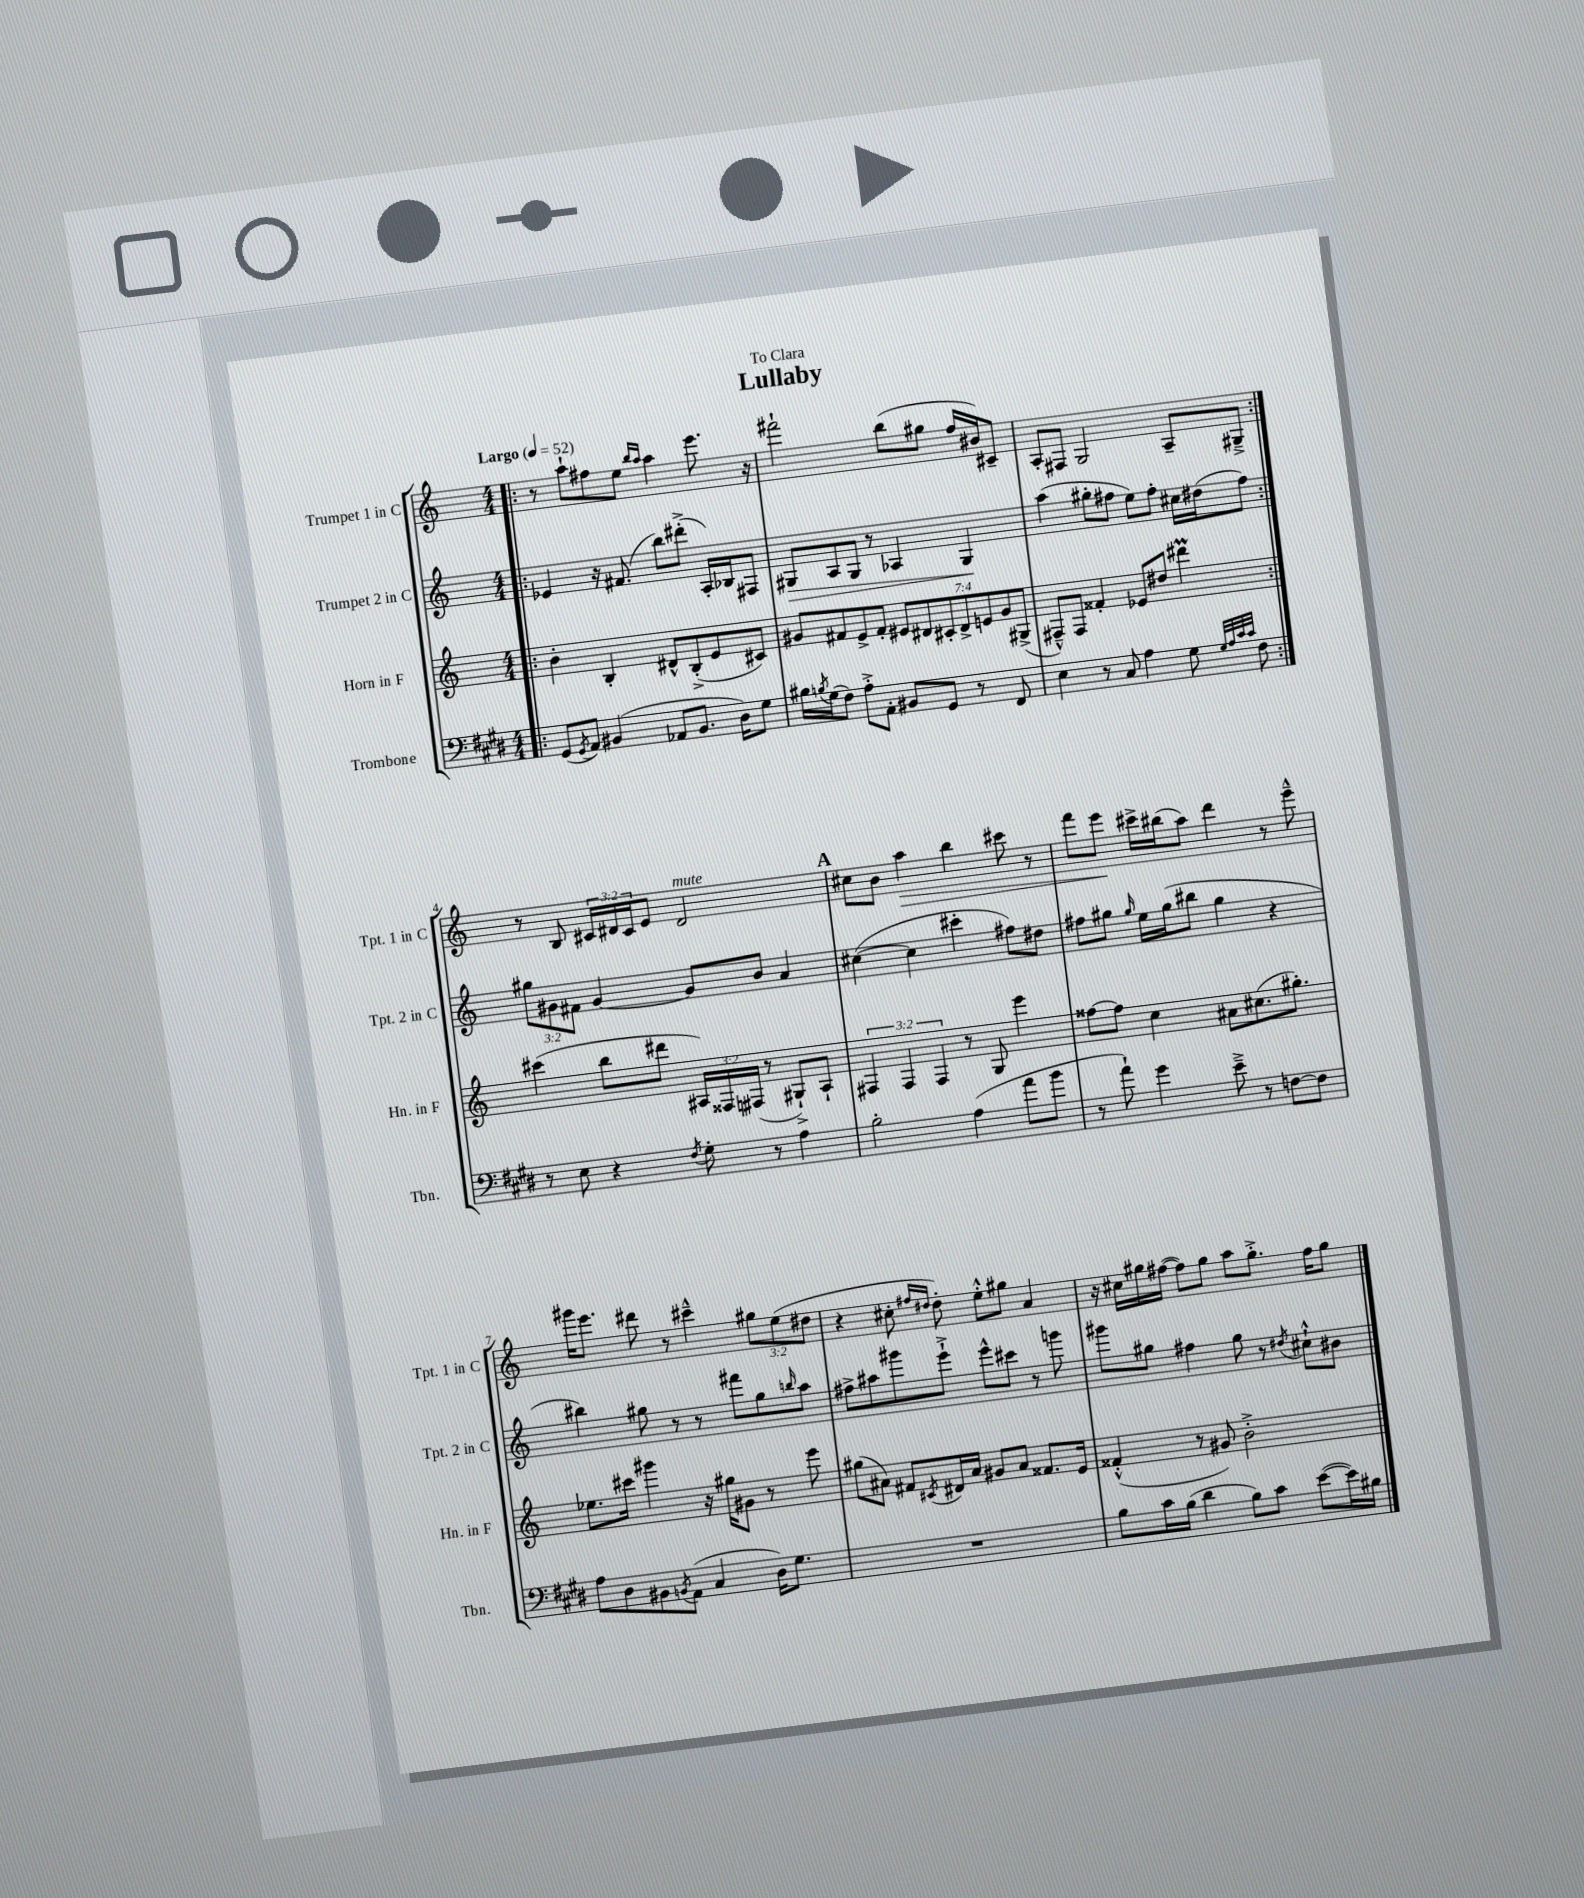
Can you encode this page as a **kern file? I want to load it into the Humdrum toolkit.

**kern	**kern	**kern	**kern
*staff4	*staff3	*staff2	*staff1
*clefF4	*clefG2	*clefG2	*clefG2
*k[f#c#g#d#]	*k[]	*k[]	*k[]
*M4/4	*M4/4	*M4/4	*M4/4
*MM52	*MM52	*MM52	*MM52
=!|:	=!|:	=!|:	=!|:
(8GG#	4b'	4e-	8r
8qGG#	.	.	.
8AA)	.	.	8aa`
(4BB#	4B'	16r	8ff#
.	.	(8.f#	.
.	.	.	8ee
.	.	.	16qqbb
.	.	.	16qqaa
8AA-	8d#^^	8bb)	4aa
8.BB#	(8B'^	(8ddd#'^	.
.	8e	16A')	8.eee
16D#)	.	16B-	.
8G#	8c#)	8F#	.
.	.	.	16r
=	=	=	=
16B#	8g#	8G#	2fff#`
8qB	.	.	.
(16G#	.	.	.
8F#)	8f#	8A	.
8A'^	8e^	8G#	.
8AA'	8f#'	8r	.
8BB#	14e#	4A-	(8bb
.	14d#	.	.
8GG#	.	.	8gg#
.	14c#'	.	.
.	14d#^	.	.
8r	.	4G#	16ff
.	14e	.	.
.	.	.	16b#)
.	14g#	.	.
8FF#	.	.	8c#~
.	(14G#^	.	.
=	=	=	=
4E	8F#~^^)	(4aa	8A'
.	8F#	.	8F#
8r	4f##'	8gg#'	2G
8C#	.	8ff#	.
4A	8e-	8ee)	.
.	8dd#	8ff#'	.
8G#	4ddd#	16cc#	8A~
.	.	(16dd#	.
32qqG#	.	.	.
32qqA	.	.	.
32qqc#	.	.	.
32qqc#	.	.	.
8F#	.	8ff#)	8G#~^
=:|!	=:|!	=:|!	=:|!
8r	(4ccc#	12gg#	8r
.	.	12g#	.
8E	.	.	8B
.	.	12f#	.
4r	8bb	[4g#	24c#
.	.	.	24d#
.	.	.	24c#
.	8ddd#	.	8e
8qF#	.	.	.
8G#'	24A#)	8g#]	2d#
.	24F##	.	.
.	(24F#	.	.
8r	8r	8b	.
4A	8G#`^)	4a	.
.	8A#`	.	.
=	=	=	=
2B'	6F#	([4cc#	8cc#
.	.	.	8b
.	6F#	.	.
.	.	4cc#]	4aa
.	6F#	.	.
(4A	8r	4ccc#'	4bb
.	8G	.	.
8a	4eee	8ff#)	8ccc#
8b	.	8dd#	8r
=	=	=	=
8r	[8ff##	8ff#	8fff
8a`)	8ff##]	8gg#	8eee
.	.	16qqgg#	.
4g#	4cc	16ee	16ccc#^
.	.	(16gg#	(16bb#
.	.	8bb#	8aa)
8e~^	8a#	4gg#	4ddd
8r	(8.cc#	.	.
[8F	.	4r	8r
.	8.gg#')	.	.
8F]	.	.	8eee~^^
=	=	=	=
8A	8.ee-	4bb#)	16ggg#
.	.	.	8.eee
8D#	.	.	.
.	16ccc#	.	.
8BB#	4ggg#	8gg#	8ddd#
8qBB	.	.	.
(8AA	.	8r	8r
4C#	16r	8r	4ccc#~^^
.	16gg#	.	.
.	8g#	8fff#	.
16D#)	8r	8gg#	12gg#
8.G#	.	.	.
.	.	.	(12ee
.	.	16qqbb	.
.	8eee	8aa	.
.	.	.	12dd#
=	=	=	=
1r	(8gg#	8ff#^	4r
.	8a#)	8aa#	.
.	8f#	8ggg#	8cc#'
.	.	.	16qqff#
.	8qc#	.	16qqdd#
.	16d#	8eee`^	8dd#')
.	16a#	.	.
.	8g#	8eee^^	8ee'^^
.	8a#	8ccc#	8gg#
.	8.f##	8r	4a
.	.	8ggg	.
.	16e	.	.
=	=	=	=
8B	(4f##'^^	8ggg#	16r
.	.	.	16cc#
16c#	.	8gg#	16gg#
(16B	.	.	([16ff#
4d#	8r	4ff#	8ff#])
.	8g#)	.	8gg#
8B)	2b'^	8gg#	8aa
8c#	.	8r	8.gg#'^
.	.	8qdd#	.
([8e	.	8cc#`^^	.
.	.	.	16ff#
16e])	.	8b#	8gg#
16B#	.	.	.
==	==	==	==
*-	*-	*-	*-
